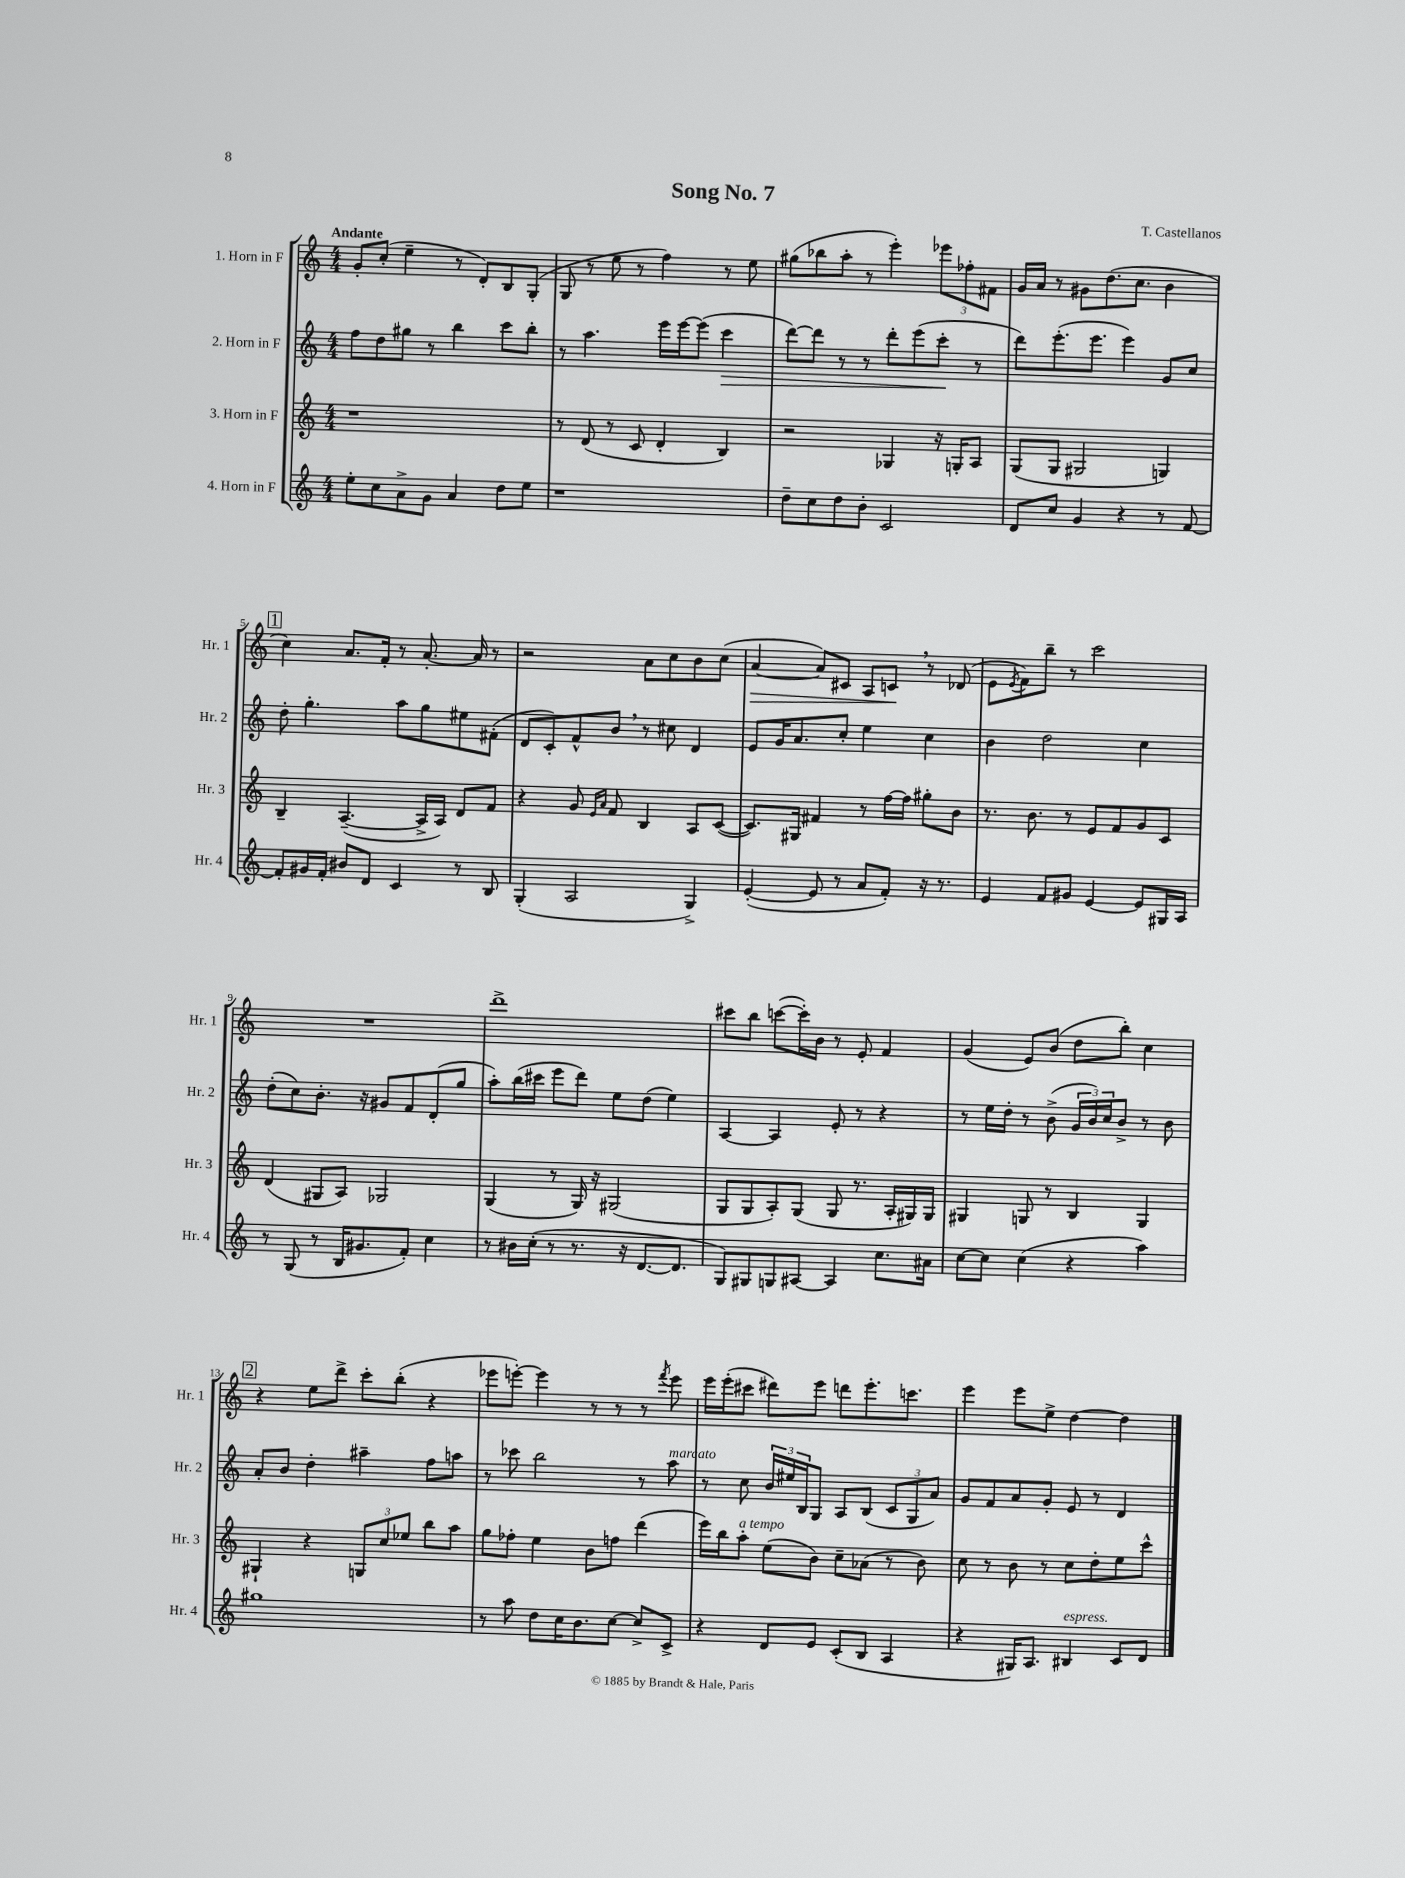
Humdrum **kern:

**kern	**kern	**kern	**dynam	**kern	**dynam
*part4	*part3	*part2	*part2	*part1	*part1
*staff4	*staff3	*staff2	*staff2	*staff1	*staff1
*I"4. Horn in F	*I"3. Horn in F	*I"2. Horn in F	*	*I"1. Horn in F	*
*I'Hr. 4	*I'Hr. 3	*I'Hr. 2	*	*I'Hr. 1	*
*clefG2	*clefG2	*clefG2	*	*clefG2	*
*k[]	*k[]	*k[]	*	*k[]	*
*M4/4	*M4/4	*M4/4	*	*M4/4	*
=1	=1	=1	=1	=1	=1
!	!	!	!	!LO:TX:a:B:t=Andante	!
8ee'\L	1r	8ff\L	.	8g'/L	.
8cc\	.	8dd\	.	(8cc'/J	.
8a^\	.	8gg#X\J	.	4ee~\	.
8g\J	.	8r	.	.	.
4a/	.	4bb\	.	8r	.
.	.	.	.	8d'/L)	.
8dd\L	.	8ccc\L	.	8B/	.
8ee\J	.	8bb'\J	.	(8G'/J	.
=2	=2	=2	=2	=2	=2
1r	8r	8r	.	8G/	.
.	(8d/	4.aa\	.	8r	.
.	8r	.	.	8ee\	.
.	8c/	.	.	8r	.
.	4d'/	16eee\LL	.	4ff\)	.
.	.	[16eee\J	.	.	.
.	.	(8eee\J]	.	.	.
!	!	!	!LO:HP:b	!	!
.	4B/)	4ccc\	>	8r	.
.	.	.	.	8ee\	.
=3	=3	=3	=3	=3	=3
8dd~\L	2r	[8ddd\L)	.	(8gg#X\L	.
8cc\	.	8ddd\J]	.	8bb-X\	.
8dd\	.	8r	.	8aa'\J	.
8b'\J	.	8r	.	8r	.
2c/	4G-X/	8ddd'\L	.	4eee'\)	.
.	.	(8eee\	.	.	.
.	16r	8ccc'\J	.	12eee-X\L	.
.	16Gn'/KL	.	.	.	.
.	.	.	.	12ff-X'\	.
.	8A/J	8r	]	.	.
.	.	.	.	12f#X\J	.
=4	=4	=4	=4	=4	=4
8d/L	(8G/L	8ddd\L)	.	16g/LL	.
.	.	.	.	16a/JJ	.
8cc/J	8G/J	(8.eee'\	.	8r	.
4g/	2G#X/	.	.	8g#X\L	.
.	.	8.eee\J	.	.	.
.	.	.	.	(8.dd\	.
4r	.	4eee\)	.	.	.
.	.	.	.	8.cc\J	.
8r	4Gn/)	8g/L	.	4b\	.
[8f/	.	8cc/J	.	.	.
!!LO:LB:g=z
!!LO:REH:place=s1:t=1
=5	=5	=5	=5	=5	=5
8f'/L]	4B~/	8dd'\	.	4cc\)	.
16g#X/L	.	4.gg'\	.	.	.
16f'/JJ	.	.	.	.	.
8b#X/L	([4.A~/	.	.	8.a/L	.
8d/J	.	.	.	.	.
.	.	.	.	16f'/Jk	.
4c/	.	8aa\L	.	8r	.
.	16A^/LL]	8gg\	.	[8.a'/	.
.	16A/JJ)	.	.	.	.
8r	8d/L	8ee#X\	.	.	.
.	.	.	.	16a/]	.
8B/	8f/J	(8f#X'\J	.	8r	.
=6	=6	=6	=6	=6	=6
(4G'/	4r	8d/L	.	2r	.
.	.	8c'/)	.	.	.
2A/	8g/	8f^^/	.	.	.
.	16qqe/LL	.	.	.	.
.	16qqa/JJ	.	.	.	.
.	8f/	8b,/J	.	.	.
.	4B/	8r	.	8a\L	.
.	.	8cc#X\	.	8cc\	.
4G^/)	8A/L	4d/	.	8b\	.
.	([8c/J	.	.	(8cc\J	.
=7	=7	=7	=7	=7	=7
!	!	!	!	!	!LO:HP:b
([4e'/	8.c/L])	8e/L	.	[4a/	>
.	.	16g/K	.	.	.
.	16G#X/Jk	8.a/	.	.	.
8e/]	4f#X/	.	.	8a/L])	.
8r	.	8cc'/J	.	8c#X/J	.
8a/L	8r	4ee\	.	8A/L	.
8f'/J)	[16ff\LL	.	.	8cn,/J	.
.	16ff\JJ]	.	.	.	.
16r	8gg#X'\L	4cc\	.	8r	]
8.r	.	.	.	.	.
.	8b\J	.	.	(8d-X/	.
=8	=8	=8	=8	=8	=8
4e/	8.r	4b\	.	8e\L	.
.	.	.	.	8qe/	.
.	.	.	.	8f\)	.
.	8.b\	.	.	.	.
8f/L	.	2dd\	.	8bb~\J	.
8g#X/J	8r	.	.	8r	.
[4e/	8e/L	.	.	2ccc\	.
.	8f/	.	.	.	.
8e/L]	8g/	4cc\	.	.	.
16G#X/L	8c/J	.	.	.	.
16A/JJ	.	.	.	.	.
!!LO:LB:g=z
=9	=9	=9	=9	=9	=9
8r	(4d/	(8dd'\L	.	1r	.
(8G/	.	8cc\)	.	.	.
8r	8G#X/L	8.b'\J	.	.	.
16B/KL	8A/J)	.	.	.	.
8.g#X/	.	16r	.	.	.
.	2G-X/	8g#X/L	.	.	.
8f'/J)	.	8f/	.	.	.
4cc\	.	(8d'/	.	.	.
.	.	8gg/J	.	.	.
=10	=10	=10	=10	=10	=10
8r	(4G/	8aa'\L)	.	1ddd^	.
16b#X\LL	.	(16bb\L	.	.	.
(16cc'\JJ	.	16ccc#X\JJ	.	.	.
8r	8r	8eee\L	.	.	.
8.r	16G/)	8ddd\J)	.	.	.
.	16r	.	.	.	.
.	(2G#X/	8ee\L	.	.	.
16r	.	.	.	.	.
[8.d/L	.	(8dd\J	.	.	.
.	.	4ee\)	.	.	.
8.d/J]	.	.	.	.	.
=11	=11	=11	=11	=11	=11
8G/L)	8G/L	[4A/	.	8ccc#X\L	.
8G#X/	8G/	.	.	8bb\J	.
8Gn/	8A'/)	4A/]	.	([8cccn\L	.
[8A#X/J	(8G/J	.	.	16ccc'\L])	.
.	.	.	.	16b\JJ	.
4A#/]	8G/	8e'/	.	8r	.
.	8.r	8r	.	8e'/	.
8.cc\L	.	4r	.	4f/	.
.	16A'/LL	.	.	.	.
.	16G#X/)	.	.	.	.
16a#X\Jk	16G#/JJ	.	.	.	.
=12	=12	=12	=12	=12	=12
[8cc\L	4G#X/	8r	.	(4g/	.
8cc\J]	.	16ee\LL	.	.	.
.	.	16dd'\JJ	.	.	.
(4cc\	8Gn/	8r	.	8e/L)	.
.	8r	(8b^\	.	(8b/J	.
4r	4B/	24g/LL	.	8dd\L	.
.	.	24b/)	.	.	.
.	.	24cc/J	.	.	.
.	.	8b^/J	.	8bb'\J)	.
4aa\)	4G/	8r	.	4cc\	.
.	.	8b\	.	.	.
!!LO:LB:g=z
!!LO:REH:place=s1:t=2
=13	=13	=13	=13	=13	=13
1gg#X	4G#X`/	8a'/L	.	4r	.
.	.	8b/J	.	.	.
.	4r	4dd'\	.	8ee\L	.
.	.	.	.	8ddd^\J	.
.	12Gn/L	4aa#X~\	.	8ccc'\L	.
.	12cc/	.	.	.	.
.	.	.	.	(8bb'\J	.
.	12ee-X/J	.	.	.	.
.	8bb\L	8ff\L	.	4r	.
.	8aa\J	8aan\J	.	.	.
=14	=14	=14	=14	=14	=14
8r	8gg\L	8r	.	8eee-X\L	.
8aa\	8ff-X'\J	8ccc-X\	.	[8eeen'\J)	.
8dd\L	4ee\	2bb\	.	4eee\]	.
16cc\K	.	.	.	.	.
8.b\	.	.	.	.	.
.	8b\L	.	.	8r	.
[8cc\J	8ffn\J	.	.	8r	.
8cc^/L]	(4ddd\	8r	.	8r	.
.	.	.	.	8qfff/	.
!	!	!LO:TX:a:i:t=marcato	!	!	!
8c^/J	.	8aa\	.	8eee\	.
=15	=15	=15	=15	=15	=15
4r	16eee\LL)	8r	.	16eee\LL	.
.	16bb\J	.	.	(16eee'\J	.
!	!LO:TX:a:i:t=a tempo	!	!	!	!
.	8aa'\J	8cc\	.	8ccc#X\J	.
8d/L	(8ee\L	24b/LL	.	8ddd#X\L)	.
.	.	24ee#X/	.	.	.
.	.	24B/J	.	.	.
8e/J	8b\J)	8G/J	.	8eee\J	.
(8c'/L	8cc~\L	8A/L	.	8dddn\L	.
8B/J	(8a-X\J	(8B/J	.	8.eee'\	.
4A/	8r	12c/L	.	.	.
.	.	.	.	8.cccn\J	.
.	.	12G/	.	.	.
.	8b\)	.	.	.	.
.	.	12a/J)	.	.	.
=16	=16	=16	=16	=16	=16
4r	8cc\	8g/L	.	4eee\	.
.	8r	8f/	.	.	.
16G#X/KL)	8b\	8a/	.	8eee\L	.
8.A/J	.	.	.	.	.
.	8r	8g'/J	.	8ee^\J	.
!LO:TX:a:i:t=espress.	!	!	!	!	!
4B#X/	8cc\L	8e/	.	[4dd\	.
.	8dd'\	8r	.	.	.
8c/L	8ee\	4d/	.	4dd\]	.
8d/J	8ccc^^\J	.	.	.	.
==	==	==	==	==	==
*-	*-	*-	*-	*-	*-
